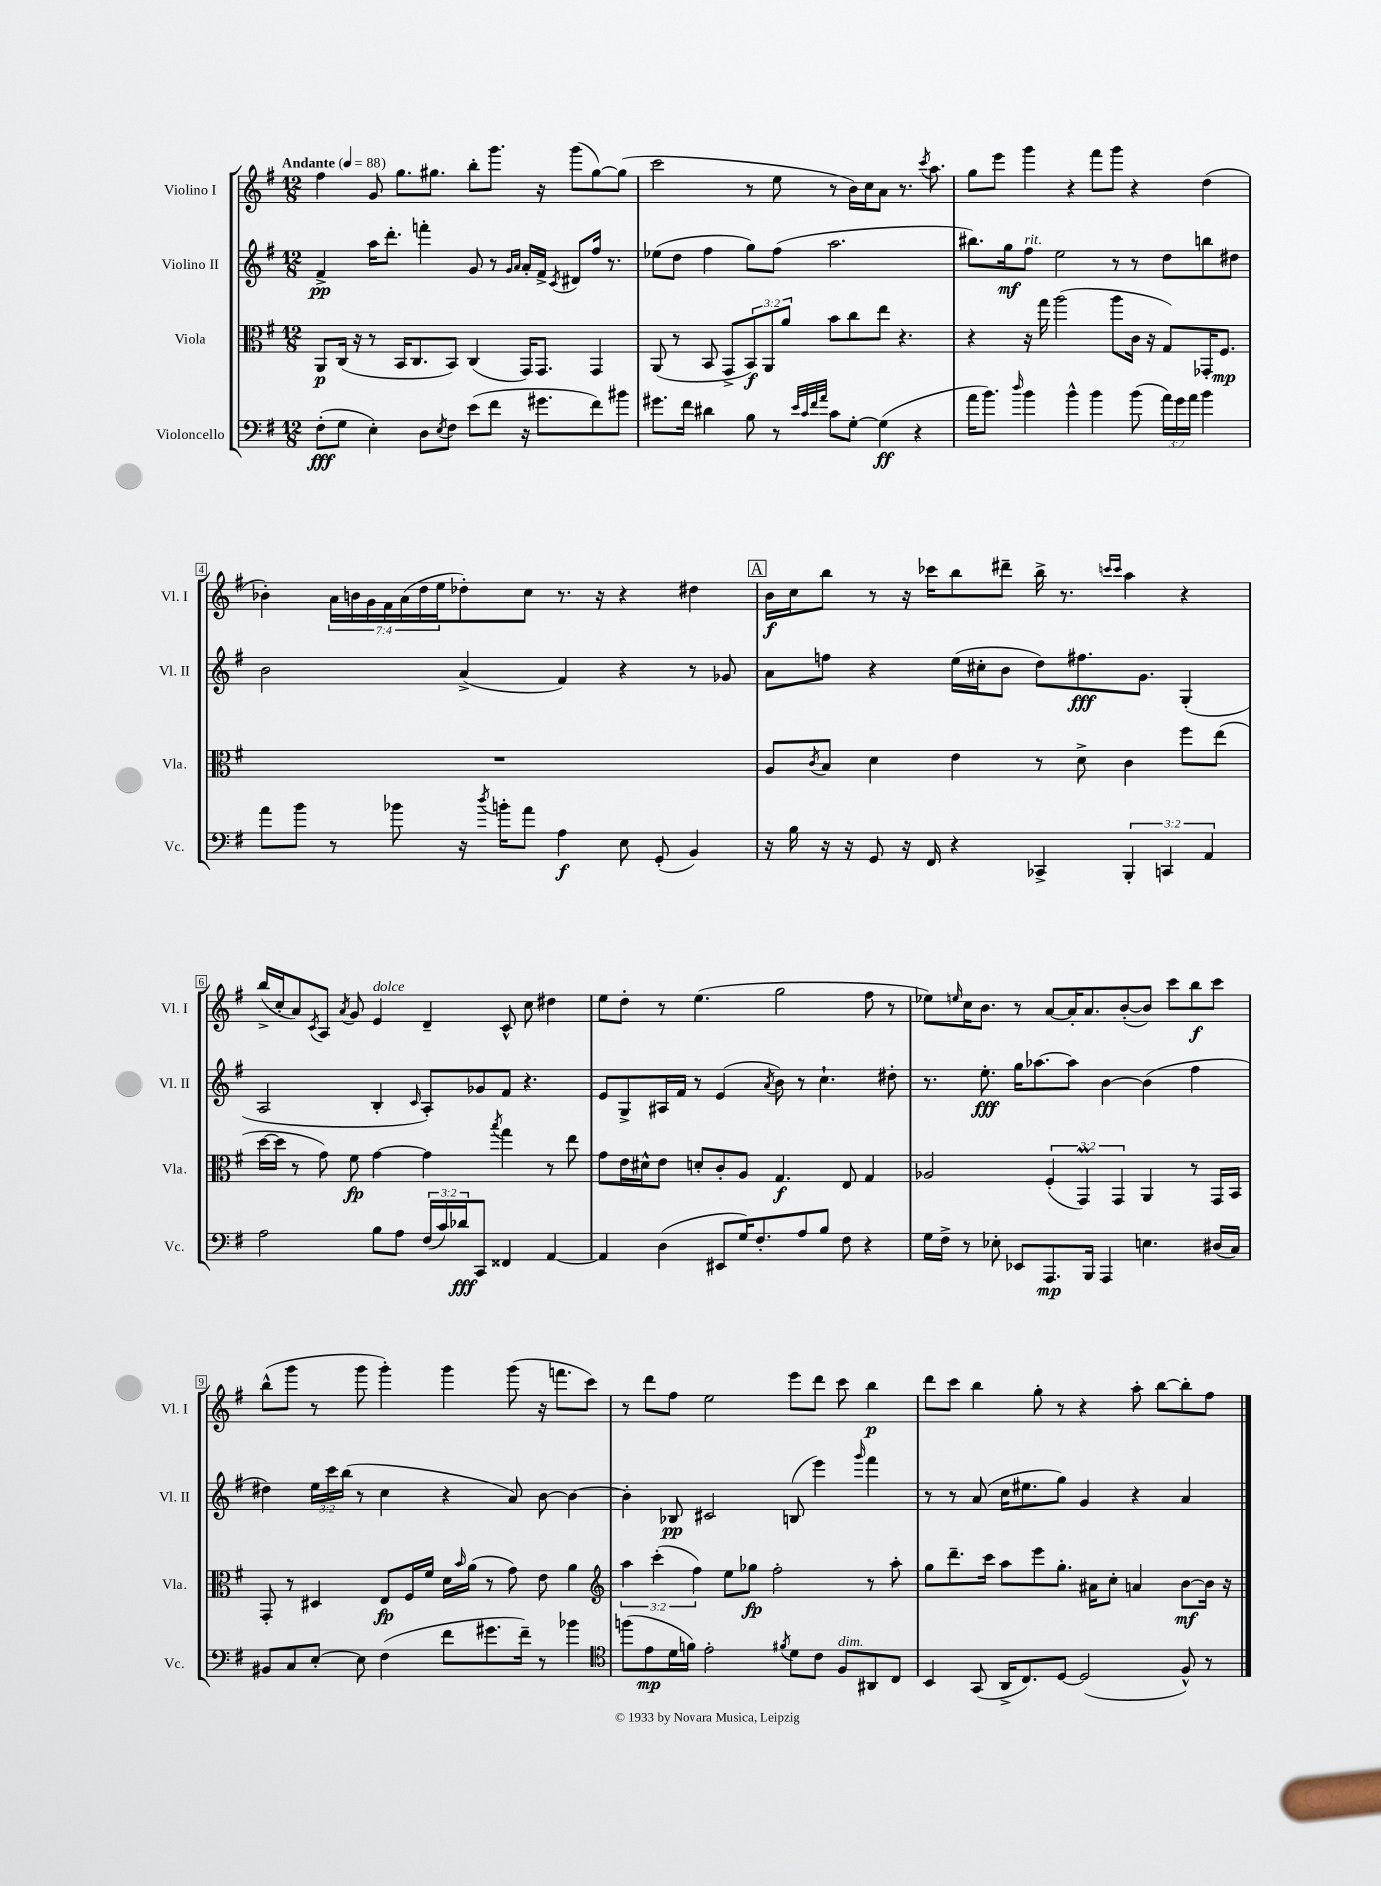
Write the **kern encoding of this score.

**kern	**dynam	**kern	**dynam	**kern	**dynam	**kern	**dynam
*part4	*part4	*part3	*part3	*part2	*part2	*part1	*part1
*staff4	*staff4	*staff3	*staff3	*staff2	*staff2	*staff1	*staff1
*I"Violoncello	*	*I"Viola	*	*I"Violino II	*	*I"Violino I	*
*I'Vc.	*	*I'Vla.	*	*I'Vl. II	*	*I'Vl. I	*
*clefF4	*	*clefC3	*	*clefG2	*	*clefG2	*
*k[f#]	*	*k[f#]	*	*k[f#]	*	*k[f#]	*
*M12/8	*	*M12/8	*	*M12/8	*	*M12/8	*
*MM88	*	*MM88	*	*MM88	*	*MM88	*
=1	=1	=1	=1	=1	=1	=1	=1
!	!	!	!	!	!	!LO:TX:a:B:t=Andante	!
(8F#'\L	fff	8AA/L	p	4f#^/	pp	4ff#\	.
8G\J	.	(16C/Jk	.	.	.	.	.
.	.	16r	.	.	.	.	.
4E'\)	.	8r	.	16aa\KL	.	8g/	.
.	.	.	.	8.ddd'\J	.	.	.
.	.	16BB/KL	.	.	.	8.gg\L	.
.	.	8.C/	.	.	.	.	.
8D\L	.	.	.	4fffn'\	.	.	.
.	.	.	.	.	.	8.gg#X\J	.
8qE/	.	.	.	.	.	.	.
8F#\J	.	8BB/J)	.	.	.	.	.
(8e\L	.	(4C/	.	8g/	.	8bb'\L	.
8f#\J	.	.	.	8r	.	8.ggg\J	.
.	.	.	.	16qqg/LL	.	.	.
.	.	.	.	16qqa/JJ	.	.	.
16r	.	16GG/KL)	.	16a'/LL	.	.	.
8.g#X\L	.	8.GG/J	.	16f#^/JJ	.	16r	.
.	.	.	.	8qc/	.	.	.
.	.	.	.	8d#X/L	.	(8ggg\L	.
8f#\)	.	4GG/	.	16ff#/Jk	.	[8gg#\)	.
.	.	.	.	8.r	.	.	.
8b#X\J	.	.	.	.	.	(8gg#\J]	.
=2	=2	=2	=2	=2	=2	=2	=2
8.g#X\L	.	(8AA/	.	(8ee-X\L	.	2ccc\	.
.	.	8r	.	8dd\J	.	.	.
16f#\Jk	.	.	.	.	.	.	.
4d#X\	.	8BB/	.	4ff#\	.	.	.
.	.	8GG^/L	.	.	.	.	.
8B\	.	12BB/)	f	8gg\L)	.	8r	.
.	.	12AA/	.	.	.	.	.
8r	.	.	.	(8ff#\J	.	8ee\	.
.	.	12a/J	.	.	.	.	.
32qqe/LLL	.	.	.	.	.	.	.
32qqc/	.	.	.	.	.	.	.
32qqf#/	.	.	.	.	.	.	.
32qqa/JJJ	.	.	.	.	.	.	.
8c\L	.	8b\L	.	2.aa\	.	8r	.
[8G'\J	.	8cc\	.	.	.	16b\LL)	.
.	.	.	.	.	.	16cc\J	.
(4G\]	ff	8ee\J	.	.	.	8a\J	.
.	.	4.r	.	.	.	8.r	.
4r	.	.	.	.	.	.	.
.	.	.	.	.	.	8qccc/	.
.	.	.	.	.	.	8.aa\	.
=3	=3	=3	=3	=3	=3	=3	=3
16a\KL	.	4r	.	8.bb#X\L)	.	8gg\L	.
8.b\J)	.	.	.	.	.	.	.
.	.	.	.	.	.	8eee\J	.
.	.	.	.	16gg\k	mf	.	.
16qqdd/	.	.	.	.	.	.	.
!	!	!	!	!LO:TX:a:i:t=rit.	!	!	!
4b\	.	16r	.	8ff#\J	.	4ggg\	.
.	.	16gg\	.	.	.	.	.
.	.	(2aa\	.	2ee\	.	.	.
4b^^\	.	.	.	.	.	4r	.
4b\	.	.	.	.	.	8fff#\L	.
.	.	8aa\L	.	8r	.	8ggg\J	.
(8b\	.	16c\Jk	.	8r	.	4r	.
.	.	16r	.	.	.	.	.
24a\LL)	.	8G/L)	.	8dd\L	.	.	.
24g\	.	.	.	.	.	.	.
24a\JJ	.	.	.	.	.	.	.
4b\	.	16GG-X'/K	.	8bbn\	.	(4dd\	.
.	.	8.F#/J	mp	.	.	.	.
.	.	.	.	8dd#X\J	.	.	.
!!LO:LB:g=z
=4	=4	=4	=4	=4	=4	=4	=4
8a\L	.	1.r	.	2b\	.	4b-X'\)	.
8b\J	.	.	.	.	.	.	.
8r	.	.	.	.	.	28a\LL	.
.	.	.	.	.	.	28bn\	.
.	.	.	.	.	.	28g\	.
.	.	.	.	.	.	28f#\	.
8b-X\	.	.	.	.	.	.	.
.	.	.	.	.	.	(28a\	.
.	.	.	.	.	.	28dd\	.
.	.	.	.	.	.	28ee\J	.
16r	.	.	.	(4a^/	.	8dd-X'\)	.
8qdd/	.	.	.	.	.	.	.
16bn'\KL	.	.	.	.	.	.	.
8a\J	.	.	.	.	.	8cc\J	.
4A\	f	.	.	4f#/)	.	8.r	.
.	.	.	.	.	.	16r	.
8E\	.	.	.	4r	.	4r	.
(8GG'/	.	.	.	.	.	.	.
4BB/)	.	.	.	8r	.	4dd#X\	.
.	.	.	.	8g-X/	.	.	.
!!LO:REH:place=s1:t=A
=5	=5	=5	=5	=5	=5	=5	=5
16r	.	8A/L	.	8a\L	.	16b\LL	f
16B\	.	.	.	.	.	16cc\J	.
.	.	8qc/	.	.	.	.	.
16r	.	8B/J	.	8ffn\J	.	8bb\J	.
16r	.	.	.	.	.	.	.
8GG/	.	4d\	.	4r	.	8r	.
16r	.	.	.	.	.	16r	.
16FF#/	.	.	.	.	.	16ccc-X\KL	.
4r	.	4e\	.	(16ee\LL	.	8bb\	.
.	.	.	.	16cc#X'\J	.	.	.
.	.	.	.	8b\J	.	8ddd#X~\J	.
4CC-X^/	.	8r	.	8dd\L)	.	16bb^\	.
.	.	.	.	.	.	8.r	.
.	.	8d^\	.	8.ff#X\	fff	.	.
.	.	.	.	.	.	16qqcccn/LL	.
.	.	.	.	.	.	16qqccc/JJ	.
6BBB'/	.	4c\	.	.	.	4aa\	.
.	.	.	.	8.g\J	.	.	.
6CCn/	.	.	.	.	.	.	.
.	.	8ff#\L	.	(4G'/	.	4r	.
6AA/	.	.	.	.	.	.	.
.	.	(8ee\J	.	.	.	.	.
!!LO:LB:g=z
=6	=6	=6	=6	=6	=6	=6	=6
2A\	.	[16dd\LL	.	2A/	.	(16bb^/LL	.
.	.	16dd\JJ]	.	.	.	16cc'/J	.
.	.	8r	.	.	.	8a/)	.
.	.	.	.	.	.	8qc/	.
.	.	8g\)	.	.	.	8A/J	.
.	.	.	.	.	.	8qa/	.
.	.	8f#\	fp	.	.	8g/	.
!	!	!	!	!	!	!LO:TX:a:i:t=dolce	!
8B\L	.	[4g\	.	4B'/	.	4e/	.
8A\J	.	.	.	.	.	.	.
.	.	.	.	16qqc/	.	.	.
(24F#/LL	.	4g\]	.	8A'/L)	.	4d~/	.
24c/)	.	.	.	.	.	.	.
24d-X/J	fff	.	.	.	.	.	.
8CC/J	.	.	.	8g-X/	.	.	.
.	.	8qbb/	.	.	.	.	.
4FF##X/	.	4gg\	.	8f#/J	.	8c^^/	.
.	.	.	.	4.r	.	8cc\	.
[4AA/	.	8r	.	.	.	4dd#X\	.
.	.	8ee\	.	.	.	.	.
=7	=7	=7	=7	=7	=7	=7	=7
4AA/]	.	8g\L	.	8e/L	.	8ee\L	.
.	.	16e\L	.	8G^/	.	8dd'\J	.
.	.	16d#X^^\J	.	.	.	.	.
(4D\	.	8e\J	.	16A#X/L	.	8r	.
.	.	.	.	16f#/JJ	.	.	.
.	.	8dn'/L	.	8r	.	(4.ee\	.
8EE#X/L	.	8c'/	.	(4e/	.	.	.
16G/K)	.	8A/J	.	.	.	.	.
8.F#'/	.	.	.	.	.	.	.
.	.	.	.	8qa/	.	.	.
.	.	4.G/	f	8b\)	.	2gg\	.
8A/	.	.	.	8r	.	.	.
8B/J	.	.	.	4.cc`\	.	.	.
8F#\	.	8E/	.	.	.	.	.
4r	.	4G/	.	.	.	8ff#\	.
.	.	.	.	8dd#X'\	.	8r	.
=8	=8	=8	=8	=8	=8	=8	=8
16G\LL	.	2A-X/	.	8.r	.	8ee-X\L)	.
16F#^\JJ	.	.	.	.	.	.	.
.	.	.	.	.	.	16qqeen/	.
8r	.	.	.	.	.	16cc\K	.
.	.	.	.	8.ee'\	fff	8.b\J	.
8E-X'\	.	.	.	.	.	.	.
8EE-X/L	.	.	.	16gg\KL	.	8r	.
.	.	.	.	[8.aa-X\	.	.	.
8.AAA/	mp	(6F#'/	.	.	.	[8a/L	.
.	.	.	.	8aa-\J]	.	16a'/K]	.
.	.	6GGM/)	.	.	.	.	.
16BBB/Jk	.	.	.	.	.	8.a/	.
4AAA/	.	.	.	[4b\	.	.	.
.	.	6GG/	.	.	.	.	.
.	.	.	.	.	.	([8b'/	.
4.En\	.	4AA/	.	(4b\]	.	8b/J])	.
.	.	.	.	.	.	8ccc\L	.
.	.	8r	.	4ff#\	.	8bb\	f
(16D#X/LL	.	16GG/LL	.	.	.	8ccc\J	.
16C/JJ)	.	16BB/JJ	.	.	.	.	.
!!LO:LB:g=z
=9	=9	=9	=9	=9	=9	=9	=9
8BB#X/L	.	8GG'/	.	4dd#X\)	.	(8bb^^\L	.
8C/	.	8r	.	.	.	8ggg\J	.
[8E'/J	.	4D#X/	.	24ee\LL	.	8r	.
.	.	.	.	24ccc\	.	.	.
.	.	.	.	(24bb\JJ	.	.	.
8E\]	.	.	.	8r	.	8ggg\	.
(4F#\	.	8E/L	fp	4cc\	.	4ggg'\)	.
.	.	16F#/L	.	.	.	.	.
.	.	16f#/JJ	.	.	.	.	.
8f#\L	.	16d\LL	.	4r	.	4ggg\	.
.	.	16qqb/	.	.	.	.	.
.	.	(16a\JJ	.	.	.	.	.
8.g#X\	.	8r	.	.	.	.	.
.	.	8g\)	.	8a/)	.	(8ggg\	.
16f#~\Jk)	.	.	.	.	.	.	.
8r	.	8e\	.	[8b\	.	16r	.
.	.	.	.	.	.	8.fffn\L	.
4b-X\	.	4a\	.	4b\_	.	.	.
.	.	.	.	.	.	8ccc\J)	.
=10	=10	=10	=10	=10	=10	=10	=10
*clefC4	*	*clefG2	*	*	*	*	*
(8ffn\L	.	6aa\	.	4b'\]	.	8r	.
8e\	mp	.	.	.	.	8ddd\L	.
.	.	(6ccc'\	.	.	.	.	.
16d\L	.	.	.	8B-X/	pp	8ff#\J	.
16fn\JJ)	.	.	.	.	.	.	.
.	.	6ff#\)	.	.	.	.	.
2e'\	.	.	.	2c#X/	.	2ee\	.
.	.	8ee\L	.	.	.	.	.
.	.	8gg-X\J	fp	.	.	.	.
.	.	2ff#'\	.	.	.	.	.
8qf#X/	.	.	.	.	.	.	.
8d\L	.	.	.	(8Bn/	.	8eee\L	.
8c\J	.	.	.	4eee\)	.	8ddd\J	.
!LO:TX:a:i:t=dim.	!	!	!	!	!	!	!
8F#/L	.	.	.	.	.	8ccc\	.
.	.	.	.	16qqggg/	.	.	.
8AA#X/	.	8r	.	4fff#\	.	4bb\	p
8C/J	.	8aa'\	.	.	.	.	.
=11	=11	=11	=11	=11	=11	=11	=11
4BB/	.	8gg\L	.	8r	.	8ddd\L	.
.	.	8.ddd~\	.	8r	.	8ccc\J	.
(8GG/	.	.	.	(8a/	.	4bb\	.
.	.	16ccc\Jk	.	.	.	.	.
16AA^/KL	.	8aa\L	.	16cc\KL	.	.	.
8.C/)	.	.	.	8.ee#X\	.	.	.
.	.	8eee\	.	.	.	8gg'\	.
[8D/J	.	8.gg'\J	.	8gg\J)	.	8r	.
(2D/]	.	.	.	4g/	.	4r	.
.	.	16a#X\KL	.	.	.	.	.
.	.	8cc'\J	.	.	.	.	.
.	.	4an/	.	4r	.	8aa'\	.
.	.	.	.	.	.	[8bb\L	.
8F#^^/)	.	[8b\L	mf	4a/	.	8bb'\]	.
8r	.	16b\Jk]	.	.	.	8ff#\J	.
.	.	16r	.	.	.	.	.
==	==	==	==	==	==	==	==
*-	*-	*-	*-	*-	*-	*-	*-
